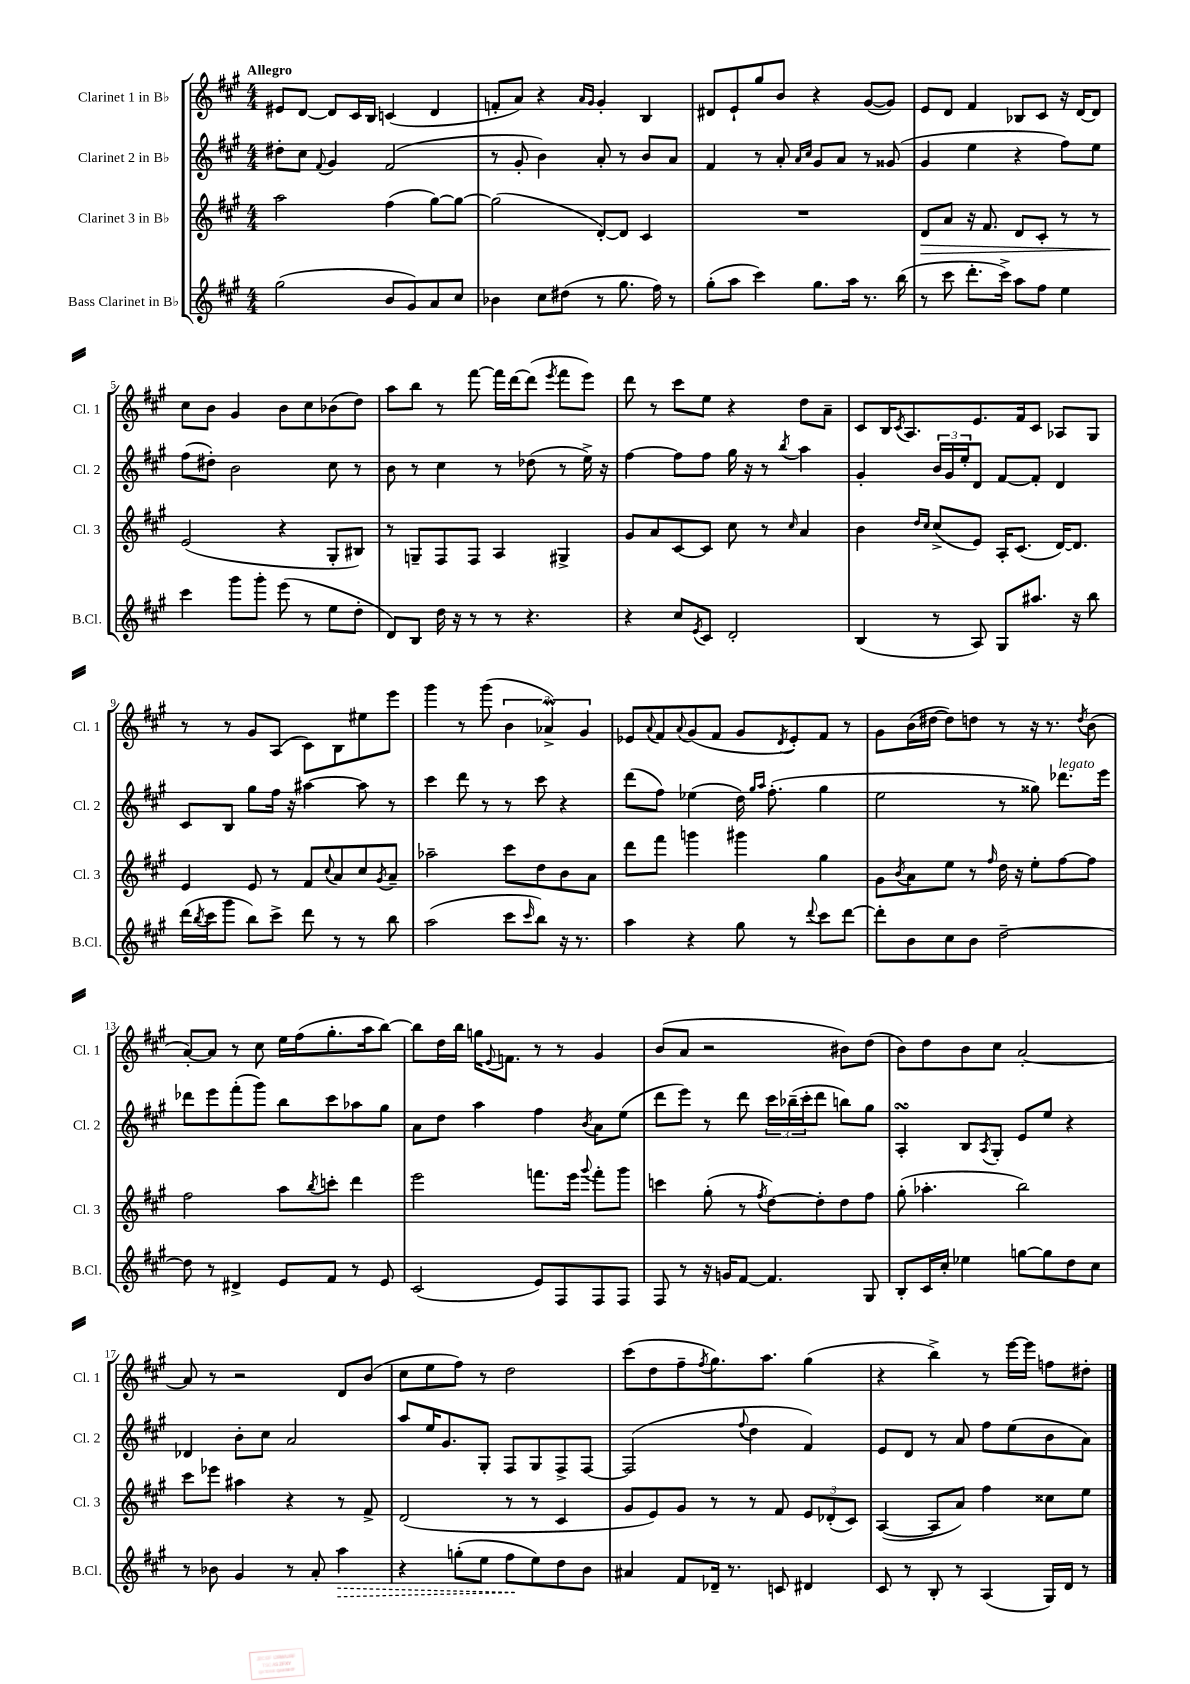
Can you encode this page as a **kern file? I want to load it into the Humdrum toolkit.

**kern	**kern	**kern	**kern
*staff4	*staff3	*staff2	*staff1
*clefG2	*clefG2	*clefG2	*clefG2
*k[f#c#g#]	*k[f#c#g#]	*k[f#c#g#]	*k[f#c#g#]
*M4/4	*M4/4	*M4/4	*M4/4
(2gg#	2aa	8dd#'	8e#
.	.	8cc#	[8d
.	.	8qqf#	.
.	.	4g#	8d]
.	.	.	16c#
.	.	.	16B
8b	(4ff#	(2f#	(4c
8g#)	.	.	.
8a	[8gg#)	.	4d
8cc#	8gg#_	.	.
=	=	=	=
4b-	(2gg#]	8r	8f'
.	.	8g#'	8a)
8cc#	.	4b)	4r
(8dd#	.	.	.
.	.	.	16qqa
.	.	.	16qqg#
8r	[8d')	8a'	4g#'
8.gg#	8d]	8r	.
.	4c#	8b	4B
16ff#)	.	.	.
8r	.	8a	.
=	=	=	=
(8gg#'	1r	4f#	8d#
8aa	.	.	8e`
4ccc#)	.	8r	8gg#
.	.	8a'	8b
.	.	16qqa	.
.	.	16qqcc#	.
8.gg#	.	8g#	4r
.	.	8a	.
16aa	.	.	.
8.r	.	8r	([8g#
.	.	(8g##	8g#])
(16bb	.	.	.
=	=	=	=
8r	8d	4g#	8e
8ccc#	8a	.	8d
8.ddd'	16r	4ee	4f#
.	8.f#	.	.
16ccc#^)	.	.	.
8aa	8d	4r	8B-
8ff#	8c#'	.	8c#
4ee	8r	8ff#)	16r
.	.	.	[16d
.	8r	8ee	8d]
=	=	=	=
4ccc#	(2e	(8ff#	8cc#
.	.	8dd#')	8b
8ggg#	.	2b	4g#
8ggg#'	.	.	.
(8eee	4r	.	8b
8r	.	.	8cc#
8ee	8G#'	8cc#	(8b-
8dd'	8B#)	8r	8dd)
=	=	=	=
8d)	8r	8b	8aa
8B	8G~	8r	8bb
16dd	8F#	4cc#	8r
16r	.	.	.
8r	8F#	.	[8fff#
8r	4A	8r	16fff#]
.	.	.	[16ddd
4.r	.	(8dd-	(8ddd]
.	.	.	8qeee
.	4G#^	8r	8fff#
.	.	16ee^)	8eee)
.	.	16r	.
=	=	=	=
4r	8g#	[4ff#	8ddd
.	8a	.	8r
8cc#	[8c#	8ff#]	8ccc#
8qe	.	.	.
8c#	8c#]	8ff#	8ee
2d'	8cc#	16gg#	4r
.	.	16r	.
.	8r	8r	.
.	16qqcc#	8qbb	.
.	4a	4aa	8dd
.	.	.	8a~
=	=	=	=
(4B	4b	4g#'	8c#
.	.	.	16B
.	.	.	8qc#
.	.	.	8.A
.	16qqdd	.	.
.	16qqcc#	.	.
8r	(8cc#^	24b	.
.	.	24g#	.
.	.	24ee'	.
8A)	8e)	8d	8.e
8G#	16A'	[8f#	.
.	(8.c#	.	16f#
8.aa#	.	8f#']	8c#
.	[16d)	4d	8A-
16r	8.d]	.	.
8bb	.	.	8G#
=	=	=	=
(16ddd	4e	8c#	8r
8qbb	.	.	.
16ccc#	.	.	.
8ggg#	.	8B	8r
8bb)	8e	8gg#	8g#
8ccc#^	8r	16ff#	(8A
.	.	16r	.
8ddd	8f#	[4aa#	8c#)
.	8qqcc#	.	.
8r	8a	.	8B
8r	8cc#	8aa#]	8ee#
.	8qg#	.	.
8bb	8a~	8r	8eee
=	=	=	=
(2aa	2aa-~	4ccc#	4ggg#
.	.	8ddd	8r
.	.	8r	(8ggg#
8ccc#	8ccc#	8r	6b
16qqccc#	.	.	.
8bb)	8dd	8ccc#	.
.	.	.	6a-^)
16r	8b	4r	.
8.r	.	.	.
.	.	.	6g#
.	8a	.	.
=	=	=	=
4aa	8ddd	(8ddd	8e-
.	.	.	8qqa
.	8fff#	8ff#)	8f#
.	.	.	8qqa
4r	4ggg	(4ee-	(8g#
.	.	.	8f#
8gg#	4ggg#	16dd)	8g#
.	.	16qqgg#	.
.	.	16qqaa	.
.	.	(8.ff#'	.
.	.	.	8qd
8r	.	.	8e-')
8qqddd	.	.	.
8ccc#	4gg#	4gg#	8f#
[8ddd	.	.	8r
=	=	=	=
8ddd']	8g#	2ee	8g#
.	8qb	.	.
8b	8a	.	(16b
.	.	.	[16dd#
8cc#	8ee	.	8dd#])
8b	8r	.	8dd
.	16qqff#	.	.
[2dd~	16dd	8r	8r
.	16r	.	.
.	8ee'	8gg##)	16r
.	.	.	8.r
.	[8ff#	8.ddd-	.
.	.	.	8qdd
.	8ff#]	.	(8b
.	.	16eee	.
=	=	=	=
8dd]	2ff#	8ddd-	[8a')
8r	.	8eee	8a]
4d#^	.	(8fff#'	8r
.	.	8ggg#)	8cc#
8e	8aa	8bb	16ee
.	.	.	(16ff#
.	8qbb	.	.
8f#	8ccc'	8ccc#	8.gg#'
8r	4ddd	8aa-	.
.	.	.	16aa
8e	.	8gg#	[8bb)
=	=	=	=
(2c#	2eee	8a	8bb]
.	.	8dd	16dd
.	.	.	16bb
.	.	4aa	16gg
.	.	.	8qqe
.	.	.	8.f
8e)	8.fff	4ff#	8r
8F#	.	.	8r
.	16eee	.	.
.	8qqggg#	8qb	.
8F#	8fff'	8a	4g#
8F#	8ggg#	(8ee	.
=	=	=	=
8F#	4ccc	8ddd	(8b
8r	.	8eee)	8a
16r	(8gg#'	8r	2r
16g	.	.	.
[8f#	8r	8ddd	.
.	8qff#	.	.
4.f#]	[8dd)	24ccc#	.
.	.	(24bb-~	.
.	.	24ccc#'	.
.	8dd']	8ddd	.
.	8dd	8bb)	8b#)
8G#	8ff#	8gg#	(8dd
=	=	=	=
8B'	(8gg#'	4A'	8b)
16c#	4.aa-'	.	8dd
16cc#'	.	.	.
4ee-	.	8B	8b
.	.	8qA	.
.	.	8G#'	8cc#
[8gg	2bb)	8e	[2a'
8gg]	.	8ee	.
8dd	.	4r	.
8cc#	.	.	.
=	=	=	=
8r	8ccc#	4d-	8a]
8b-	8eee-	.	8r
4g#	4aa#	8b'	2r
.	.	8cc#	.
8r	4r	2a	.
8a'	.	.	.
4aa	8r	.	8d
.	8f#^	.	(8b
=	=	=	=
4r	(2d	8aa	8cc#
.	.	16ee	8ee
.	.	8.g#	.
(8gg'	.	.	8ff#)
8ee	.	8G#'	8r
8ff#	8r	8F#	2dd
8ee)	8r	8G#	.
8dd	4c#	8F#^	.
8b	.	[8F#	.
=	=	=	=
4a#	8g#	(2F#]	(8ccc#
.	8e)	.	8dd
8f#	8g#	.	8ff#~
.	.	.	8qff#
16d-~	8r	.	8.gg#)
8.r	.	.	.
.	.	8qqff#	.
.	8r	4dd	.
.	.	.	8.aa
8c	8f#	.	.
4d#	12e	4f#)	(4gg#
.	(12d-'	.	.
.	12c#)	.	.
=	=	=	=
8c#	([4A	8e	4r
8r	.	8d	.
8B'	8A]	8r	4bb^)
8r	8a)	8a	.
(4A	4ff#	8ff#	8r
.	.	(8ee	[16eee
.	.	.	16eee]
16G#)	8cc##	8b	8ff
16d	.	.	.
8r	8ee	8a)	8dd#'
==	==	==	==
*-	*-	*-	*-
